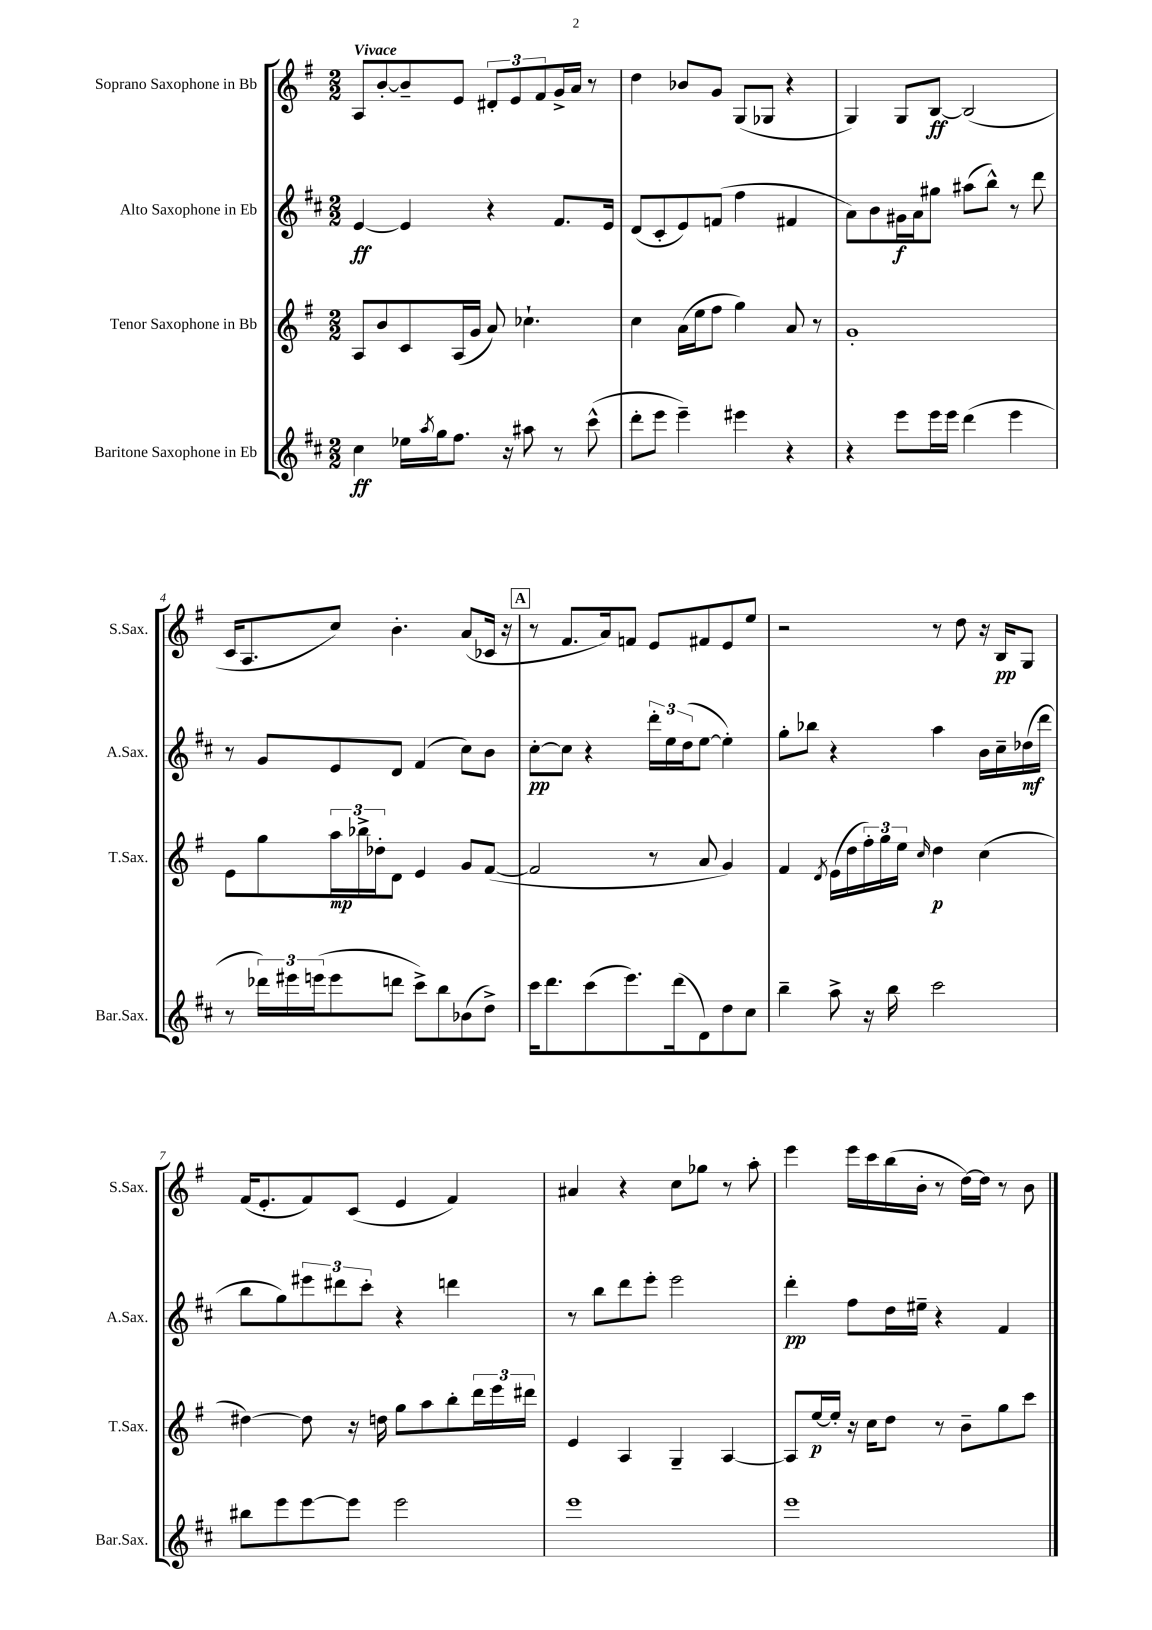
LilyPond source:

<<
\new StaffGroup <<
\new Staff = "s0" \with { instrumentName = "Soprano Saxophone in Bb" shortInstrumentName = "S.Sax." } {
    \clef treble \key g \major \numericTimeSignature \time 2/2 \tempo "Vivace"
    a8 b'8~-. b'8-- e'8 \tuplet 3/2 { dis'8-. e'8 fis'8 } g'16-> a'16 r8 |
    d''4 bes'8 g'8 g8( ges8 r4 |
    g4) g8 b8~\ff b2( |
    c'16 a8. c''8) b'4.-. a'8( ces'16 r16 |
    \mark \markup { \box "A" } r8 fis'8. a'16) f'8 e'8 fis'8 e'8 e''8 |
    r2 r8 d''8 r16 b16\pp g8 |
    fis'16( e'8.-. fis'8) c'8( e'4 fis'4) |
    ais'4 r4 c''8 ges''8 r8 a''8-. |
    e'''4 e'''16 c'''16 b''16( b'16-. r8 d''16~) d''16 r8 b'8 \bar "|." |
}
\new Staff = "s1" \with { instrumentName = "Alto Saxophone in Eb" shortInstrumentName = "A.Sax." } {
    \clef treble \key d \major \numericTimeSignature \time 2/2
    e'4~\ff e'4 r4 fis'8. e'16 |
    d'8( cis'8-. e'8) f'8( fis''4 fis'4 |
    a'8) b'8 gis'16\f a'16 gis''8 ais''8( b''8-^) r8 d'''8 |
    r8 g'8 e'8 d'8 fis'4( cis''8) b'8 |
    \mark \markup { \box "A" } cis''8~-.\pp cis''8 r4 \tuplet 3/2 { d'''16-. e''16 d''16( } e''8~ e''4-.) |
    g''8-. bes''8 r4 a''4 b'16 cis''16-- des''16\mf( d'''16 |
    b''8 g''8) \tuplet 3/2 { eis'''8 dis'''8 cis'''8-. } r4 d'''4 |
    r8 b''8 d'''8 e'''8-. e'''2 |
    d'''4-.\pp fis''8 d''16 eis''16-- r4 fis'4 \bar "|." |
}
\new Staff = "s2" \with { instrumentName = "Tenor Saxophone in Bb" shortInstrumentName = "T.Sax." } {
    \clef treble \key g \major \numericTimeSignature \time 2/2
    a8 b'8 c'8 a16( g'16 a'8) ces''4.-! |
    c''4 a'16( e''16 fis''8 g''4) a'8 r8 |
    g'1-. |
    e'8 g''8 \tuplet 3/2 { a''16\mp bes''16-> des''16-. } d'8 e'4 g'8 fis'8~( |
    \mark \markup { \box "A" } fis'2 r8 a'8 g'4) |
    fis'4 \acciaccatura { d'8 } e'16( d''16 \tuplet 3/2 { fis''16-.) g''16 e''16 } \grace { c''16 } d''4\p c''4( |
    dis''4~) dis''8 r16 d''16 g''8 a''8 b''8-. \tuplet 3/2 { d'''16 e'''16 dis'''16 } |
    e'4 a4 g4-- a4~ |
    a8 e''16~\p e''16-. r16 c''16 d''8 r8 b'8-- g''8 c'''8 \bar "|." |
}
\new Staff = "s3" \with { instrumentName = "Baritone Saxophone in Eb" shortInstrumentName = "Bar.Sax." } {
    \clef treble \key d \major \numericTimeSignature \time 2/2
    cis''4\ff ees''16 \acciaccatura { a''8 } g''16 fis''8. r16 ais''8 r8 cis'''8-^( |
    d'''8-. e'''8 e'''4--) eis'''4 r4 |
    r4 e'''8 e'''16 e'''16 d'''4( e'''4 |
    r8 \tuplet 3/2 { des'''16) eis'''16 e'''16( } e'''8 d'''8 cis'''8->) b''8 bes'8( d''8->) |
    \mark \markup { \box "A" } cis'''16 d'''8. cis'''8( e'''8.) d'''16( d'8) d''8 cis''8 |
    b''4-- a''8-> r16 b''16 cis'''2 |
    bis''8 e'''8 e'''8~ e'''8 e'''2 |
    e'''1 |
    e'''1 \bar "|." |
}
>>
>>
